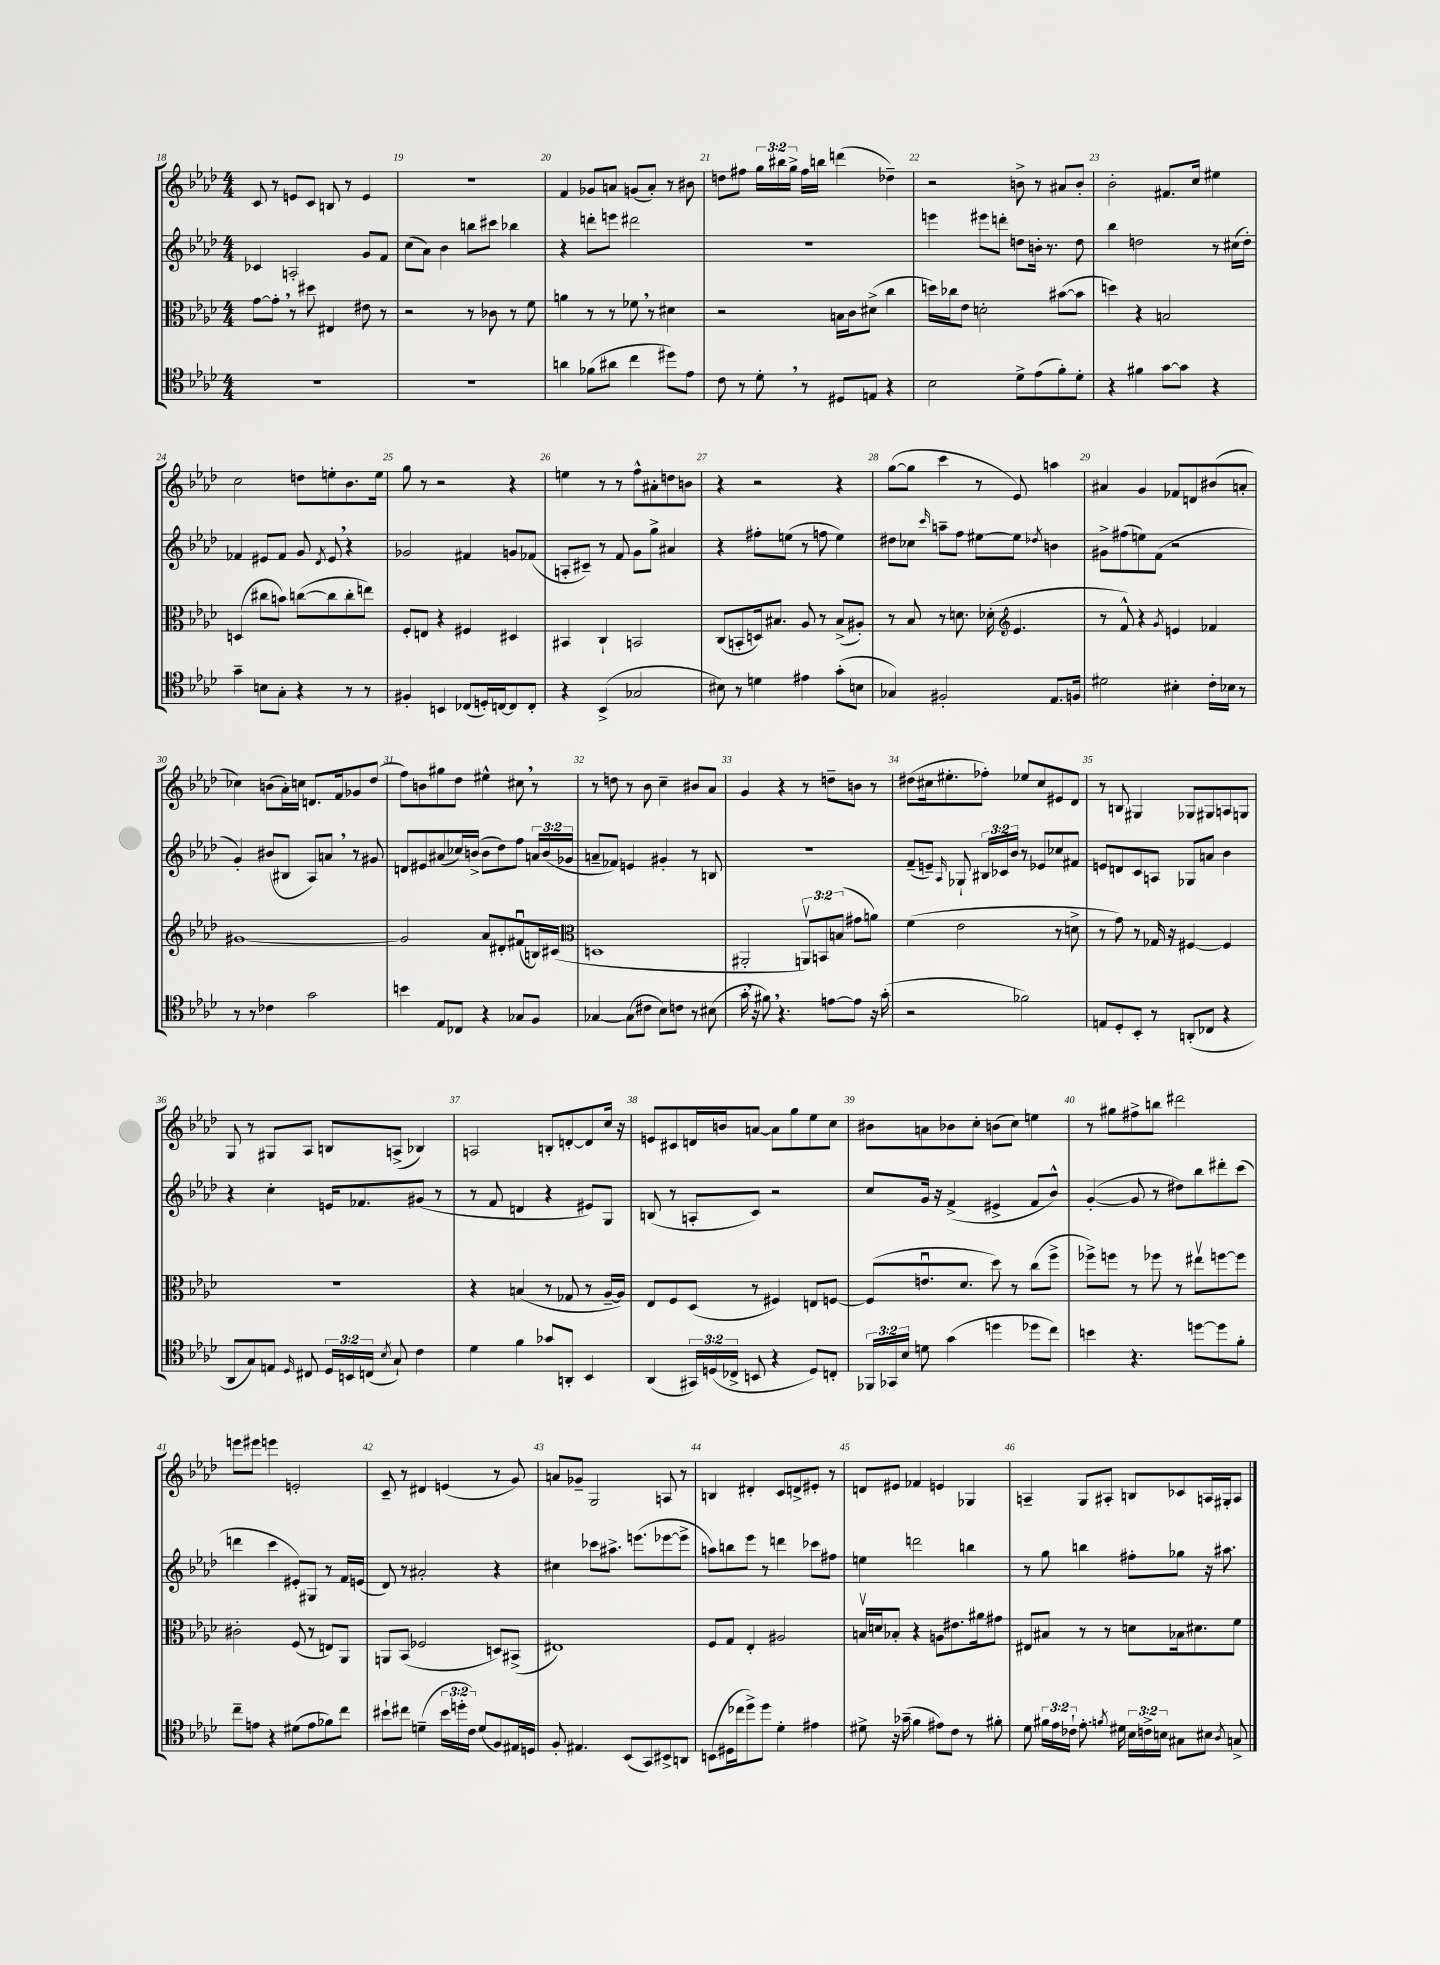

**kern	**kern	**kern	**kern
*staff4	*staff3	*staff2	*staff1
*clefC4	*clefC3	*clefG2	*clefG2
*k[b-e-a-d-]	*k[b-e-a-d-]	*k[b-e-a-d-]	*k[b-e-a-d-]
*M4/4	*M4/4	*M4/4	*M4/4
1r	[8g\L	4c-/	8c/
.	8g'\]J	.	8r
.	8r	2A'/	8e/L
.	8dd#\	.	8c/J
.	4E#/	.	8B/
.	.	.	8r
.	8e#\	8g/L	4e/
.	8r	8f/J	.
=	=	=	=
1r	2r	(8cc\L	1r
.	.	8a-\J)	.
.	.	4b-\	.
.	8r	8bb\L	.
.	8c-\	8ccc#\J	.
.	8r	4bb-\	.
.	8f\	.	.
=	=	=	=
4a\	4a\	4r	4f/
(8f-\L	8r	8ddd'\L	8g-/L
8a#\J	8r	8eee\J	8a/J
4cc\	8f-\	2ddd#\	(8g/L
.	8r	.	8a'/J)
8dd#\L)	4d#\	.	8r
8e-\J	.	.	8b#\
=	=	=	=
8c\	2r	1r	8dd\L
8r	.	.	8ff#\J
8d-'\	.	.	24gg\LL
.	.	.	24bb#\
.	.	.	24gg^\JJ
8r	.	.	16ff#\LL
.	.	.	16bb\JJ
8D#/L	16B\LL	.	(4ddd\
.	16c\J	.	.
8E/J	(8d#^\J	.	.
4r	4cc\	.	4dd-~\)
=	=	=	=
2B-\	16dd\LL)	4eee\	2r
.	16cc-\J	.	.
.	8e-\J	.	.
.	2d'\	8eee#\L	.
.	.	8ddd'\J	.
8d-^\L	.	8dd\L	8b^\
(8e-\	.	16b'\Jk	8r
.	.	8.r	.
8f'\)	([8b#\L	.	8a#/L
8d-'\J	8b#\]J	8dd\	8b'/J
=	=	=	=
4r	4dd\)	4bb-\	2b-'\
4f#\	4r	2dd\	.
[8g\L	2B/	.	8.f#/L
8g\]J	.	.	.
.	.	.	16cc/Jk
4r	.	8r	4ee#\
.	.	(16cc#\LL	.
.	.	16dd'\JJ)	.
=	=	=	=
4g~\	(4D/	4f-/	2cc\
8B\L	8cc#\L	8e#/L	.
8G'\J	8b\J)	8f-/J	.
4r	([8cc\L	8g/	8dd\L
.	.	8qd-/	.
.	8cc\]	8e#/	8ee'\
8r	8cc'\	4r	8.b-\
8r	8ee\J)	.	.
.	.	.	16ee\Jk
=	=	=	=
4F#'/	8F'/L	2g-/	8gg\
.	8E/J	.	8r
4BB/	4r	.	2r
(8C-/L	4F#/	4f#/	.
16D'/L)	.	.	.
[16C/J	.	.	.
8C/]	4D#/	8g/L	4r
8C'/J	.	(8f-/J	.
=	=	=	=
4r	4BB#/	8A'/L	4ee\
.	.	8c#~/J)	.
(4BB-^/	4C`/	8r	8r
.	.	8f/	8r
2G-/	2BB/	8g\L	8ff^^\L
.	.	8gg^\J	8a#'\
.	.	4a#/	8dd\
.	.	.	8b\J
=	=	=	=
8B#\)	(8C/L	4r	4r
8r	8BB'/	.	.
4d\	16D/k)	8ff#'\L	2r
.	8.B#/J	.	.
.	.	(8ee\J	.
4e#\	8A-/	8r	.
.	8r	8ff\	.
(8g'\L	(8B#^/L	4ee\)	4r
8B\J	8A#'/J)	.	.
=	=	=	=
4G-/)	8r	8dd#\L	([8gg\L
.	8B-/	8cc-\J	8gg\]J
.	.	16qqccc/	.
2F#'/	8r	8aa~\L	4ccc\
.	8.d\	8ff\J	.
.	.	[8ee#\L	8r
.	(16d-'\	.	.
*	*clefG2	*	*
.	4.e-/	8ee#\]J	8e-/)
.	.	8qdd-/	.
8.E-/L	.	4b\	4aa\
16F/Jk	.	.	.
=	=	=	=
2d#\	8r	8g#^\L	4a#/
.	8f^^/)	(8ff#\	.
.	4r	8ee\)	4g/
.	.	(8f\J	.
.	8qg/	.	.
4B#'\	4e/	2r	8f-/L
.	.	.	8d/
16c'\LL	4f-/	.	(8b#/
16B-\JJ	.	.	.
8r	.	.	8a'/J
=	=	=	=
8r	[1g#	4g'/)	4cc-\)
8r	.	.	.
4c-\	.	(8b#/L	(8b\L
.	.	8B#/J	16a-'\L)
.	.	.	16cc\JJ
2g\	.	8A-/L)	8.d/L
.	.	8a/J	.
.	.	.	16f/k
.	.	8r	8g-/
.	.	8g#/	(8dd-/J
=	=	=	=
4b\	2g#/]	8d/L	8ff\L)
.	.	8e#/	8b\
8E-/L	.	(8a#/	8gg#\
8C-/J	.	16cc-/L)	8dd-\J
.	.	(16b^/JJ	.
4r	8a-/L	8b\L	4ee#^^\
.	8d#'/	8dd-\)	.
8G-/L	(8f#u/	8ff\J	8cc#\
8F/J	16B/L)	24a/LL	8r
.	.	(24b/	.
.	(16c#/JJ	.	.
.	.	24g-/JJ	.
=	=	=	=
*	*clefC3	*	*
[4G-/	1D	8a~/L	8r
.	.	8f-/J)	8dd\
(8G-\]L	.	4e/	8r
8c#\J	.	.	8b-\
8B-\L)	.	4g#'/	4cc~\
8c\J	.	.	.
8r	.	8r	8b#/L
(8B#\	.	8B/	8a-/J
=	=	=	=
16g'\	2AA#'/	1r	4g/
16r	.	.	.
8f#\)	.	.	.
4.r	.	.	4r
.	12AAv/L)	.	8r
.	12BB/	.	.
[8e\L	.	.	8dd~\L
.	(12B/J	.	.
8e\]J	8g#\L	.	8b\J
16r	8a\J)	.	8r
(16g'\	.	.	.
=	=	=	=
2r	(4f\	(8f~/L	(8dd#\L
.	.	8e~/J)	16cc#\k
.	.	.	8.ee#'\
.	.	16qqA-/	.
.	2e-\	8G-`/	.
.	.	24B#/LL	8ff-'\J)
.	.	24c-/	.
.	.	24b-/JJ	.
2f-\)	.	8r	8ee-/L
.	.	8e-/L	8cc#/
.	8r	8cc-/	8e#/
.	8d^\	8f#/J	8d-/J
=	=	=	=
8E/L	8r	8e/L	8r
8D-'/	8g\)	8d/	8B/
8BB-'/J	8r	8c/	4G#/
8r	16G-/	8A/J	.
.	16r	.	.
(8AA'/L	[4F#/	8G-/L	8G-/L
8C-/J	.	8a/J	8G#/
4r	4F#/]	4b-\	8A/
.	.	.	8G/J
=	=	=	=
8AA-/L	1r	4r	8G/
8G/)	.	.	8r
8E/J	.	4cc'\	8G#/L
16qqD-/	.	.	.
8C#/	.	.	8A-/J
24D-/LL	.	16e/LK	8B/L
24BB/	.	.	.
.	.	8.f-/	.
(24C/JJ	.	.	.
8qB-/	.	.	.
8G`/)	.	.	(8A^/J
4c\	.	(8g#/J	4B-/)
.	.	8r	.
=	=	=	=
4d-\	4r	8r	2A/
.	.	8f/	.
4f\	(4B/	4d/	.
8g-/L	8r	4r	8B'/L
8AA'/J	8G-/	.	[8d'/
4BB-/	8r	8e#/L)	8d/]
.	[16A-~/LL	8G/J	16cc/Jk
.	16A-/]JJ)	.	16r
=	=	=	=
(4AA-/	8E-/L	(8B/	8e/L
.	8F/	8r	8c#/
24GG#/LL)	(8D-/J	8A'/L	16d/L
(24D/	.	.	.
.	.	.	16b/J
24C-^/JJ	.	.	.
8BB/	8r	8c/J)	[8a/J
4r	4F#/)	2r	8a\]L
.	.	.	8gg\
8D/L)	8E/L	.	8ee-\
8C'/J	[8F/J	.	8cc\J
=	=	=	=
24FF-/LL	(8F/]L	8cc/L	8b#\L
24GG-/	.	.	.
24B-/JJ	.	.	.
8d\	8.eu/	16g/Jk	8a\
.	.	16r	.
(4g\	.	(4f^/	8b-\
.	8.d-/J	.	.
.	.	.	8cc'\J
4dd\	8dd-\)	4e#^/	(8b\L
.	8r	.	8cc\J)
8dd-\L	(8cc\L	8f/L	4ee\
8cc\J)	8ff^\J	8b-^^/J)	.
=	=	=	=
4b\	8ff-^\L)	([4g'/	8r
.	8ff\J	.	8gg#\L
4.r	8r	8g/]	8ff#^\
.	8ff-\	8r	8bb\J
.	8r	8dd#\L)	2ddd#\
[8dd\L	8ee#v\L	8bb-\	.
8dd\]	[8ff\	8ddd#'\	.
8f'\J	8ff\]J	(8ccc\J	.
=	=	=	=
8cc~\L	2c#'\	4ddd\	8eee\L
8e\J	.	.	8eee#\J
4r	.	4ccc\	4eee\
(8d#\L	(8F/	8e#'/L)	2e'/
8e\	8r	8G#/J	.
8f-\)	8E/L)	8r	.
8cc\J	8AA-/J	16f/LL	.
.	.	(16e/JJ	.
=	=	=	=
8b#`\L	8AA/L	8d-/)	8c~/
8cc#\J	(8BB-/J	8r	8r
(4d~\	2F-/	2a#'/	4d#/
24b#\LL	.	.	(4e/
24dd'\	.	.	.
24c\JJ)	.	.	.
(8d/L	.	.	.
8F/)	8D/L)	4r	8r
16E#/L	(8BB#^/J	.	8g/)
16D/JJ	.	.	.
=	=	=	=
8F'/	1E#)	4cc#\	8a/L
4.E#/	.	.	8g-~/J
.	.	8ccc-\L	2G/
.	.	8.aa#^\J	.
(8BB-/L	.	.	.
.	.	(8.eee\L	.
8GG/)	.	.	.
8BB#^/	.	[8eee-\	8A/
8AA/J	.	8eee-^\]J	8r
=	=	=	=
(8BB\L	8F/L	8aa\L)	4B/
16D#\L	8G/J	8bb\	.
16cc-\J	.	.	.
8dd-^\)	4E-'/	8eee-\J	4d#'/
8dd-\J	.	8r	.
4d-'\	2A#/	4ddd\	8c/L
.	.	.	8d^/
4e#\	.	8ccc-\L	8e#'/J
.	.	8ff#\J	8r
=	=	=	=
8d#^\	16Bv/LL	4ee\	8d/L
.	16d/J	.	.
16r	8B-'/J	.	8e#/J
(16g-~\	.	.	.
4f\	4r	2ddd\	4f-/
8e#\L)	8A\L	.	4e/
8c\J	8.e#\	.	.
8r	.	4bb\	4G-/
.	16a#\k	.	.
8f#'\	8g#\J	.	.
=	=	=	=
8d-\	8E#/L	8r	4A~/
24f#\LL	8B#/J	8gg\	.
24e-\	.	.	.
24c-`\JJ	.	.	.
8.e-'\	8r	4bb\	8G/L
.	8r	.	8A#'/J
8qf/	.	.	.
16d#\	.	.	.
24B-\LL	8d\L	8ff#'\L	8B/L
24c^\	.	.	.
24B\JJ	.	.	.
8G#\L	16B-\k	8gg-\J	8c-/
.	8.d#\	.	.
8B#\J	.	16r	16A/L
.	.	8.aa#\	16G#'/J
8qA-/	.	.	.
8G^/	8f\J	.	8A/J
==	==	==	==
*-	*-	*-	*-
